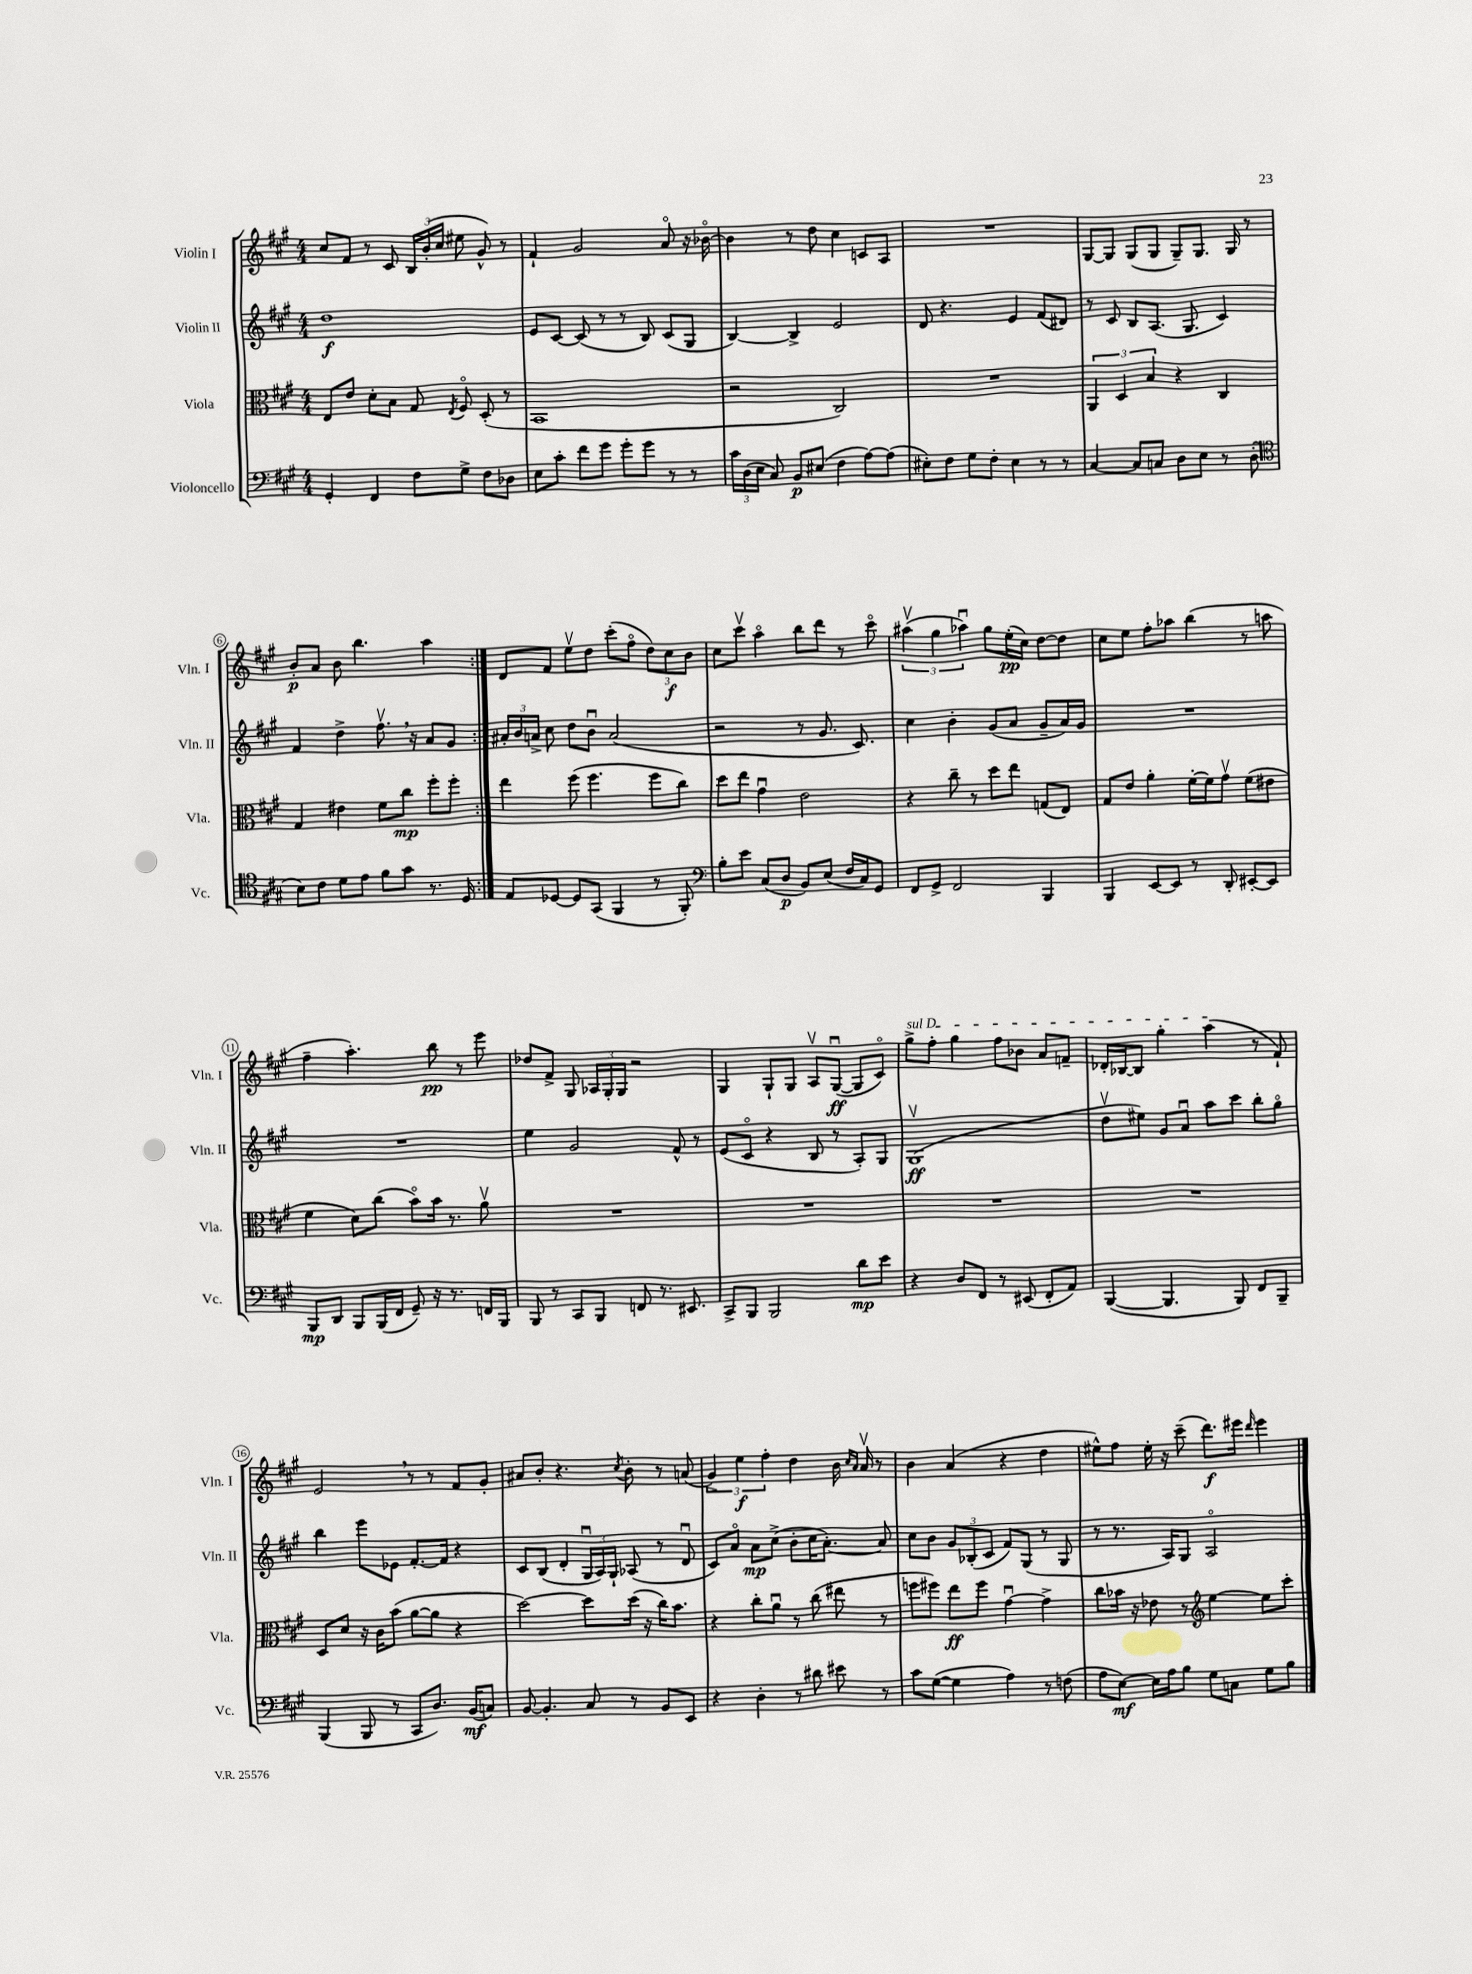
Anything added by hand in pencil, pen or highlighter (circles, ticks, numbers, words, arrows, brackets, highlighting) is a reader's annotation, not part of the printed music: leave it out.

**kern	**kern	**kern	**kern
*staff4	*staff3	*staff2	*staff1
*clefF4	*clefC3	*clefG2	*clefG2
*k[f#c#g#]	*k[f#c#g#]	*k[f#c#g#]	*k[f#c#g#]
*M4/4	*M4/4	*M4/4	*M4/4
4GG#'	8E	1dd	8cc#
.	8e	.	8f#
4FF#	8d'	.	8r
.	8B	.	8c#
8F#	8G#	.	24B
.	.	.	(24b'
.	.	.	24cc#
.	8qE	.	.
8G#^	8F#o	.	8ee#
8F#	(8D'	.	8g#^^)
8D-	8r	.	8r
=	=	=	=
8E	1BB	8e	4f#`
8c#'	.	[8c#	.
8f#	.	(8c#]	2g#
8g#	.	8r	.
8g#'	.	8r	.
8g#	.	8B)	.
8r	.	(8c#	8ao
8r	.	8G#	16r
.	.	.	[16b-o
=	=	=	=
24c#	2r	[4B)	4b-]
(24D	.	.	.
24E	.	.	.
8C#)	.	.	.
8BB	.	4B^]	8r
(8E#	.	.	8dd
4F#	2C#)	2e	4cc#
[8A)	.	.	8c
(8A]	.	.	8A
=	=	=	=
8E#')	1r	8d	1r
8F#	.	4.r	.
8G#	.	.	.
8F#'	.	.	.
4E#	.	4e	.
8r	.	(8f#	.
8r	.	8d#)	.
=	=	=	=
[4C#	6AA	8r	[8G#
.	.	8c#	8G#]
.	6D	.	.
8C#]	.	8B	(8G#
.	6B	.	.
8C	.	(8.A	8G#
8D	4r	.	8G#~)
.	.	8.G#	.
8E	.	.	8.G#
8r	4C#	4c#)	.
.	.	.	16G#
(8D'	.	.	8r
=	=	=	=
*clefC4	*	*	*
8B)	4G#	4f#	8b'
8c#	.	.	8a
8d	4e#	4dd^	8b
8e	.	.	4.bb
8f#	8f#	8.ff#v	.
8g#	8cc#	.	.
.	.	16r	.
8.r	8ff#'	8a	4aa
.	8ff#'	8g#	.
16D	.	.	.
=:|!	=:|!	=:|!	=:|!
8E	4ee	24a#'	8d
.	.	24b	.
.	.	24a^	.
[8D-	.	8cc#	8f#
8D-]	(8ff#	8dd	8eev
(8GG#	4.ff#	8bu	8dd
4FF#	.	(2a	(8ccc#'
.	.	.	8ff#o
8r	8ff#	.	12dd)
.	.	.	12cc#
8FF#')	8cc#)	.	.
.	.	.	12b
=	=	=	=
*clefF4	*	*	*
8B'	8dd	2r	8cc#
8e	8ee	.	8ccc#v
(8C#	4g#u	.	4aao
8D	.	.	.
8BB)	2e	8r	8bb
(8E	.	8.g#	8ddd
16F#	.	.	8r
16C#)	.	8.c#)	.
8GG#	.	.	8ccc#o
=	=	=	=
8FF#	4r	4cc#	(6aa#v
8GG#^	.	.	.
.	.	.	6gg#
2FF#	8cc#~	4b'	.
.	.	.	6aa-u)
.	8r	.	.
.	8dd	(8g#	8gg#
.	8ee	8a	(16ee'
.	.	.	16cc#)
4BBB	(8G	8g#~	[8dd
.	8E)	16a)	8dd]
.	.	16g#	.
=	=	=	=
4BBB	8G#	1r	8cc#
.	8e	.	8ee
[8EE	4a'	.	8ff#'
8EE]	.	.	8aa-
8r	[16f#'	.	(4bb
.	16f#]	.	.
8DD'	8g#v	.	.
[8EE#'	(8f#	.	8r
8EE#]	8e#	.	8aa
=	=	=	=
8BBB	4f#	1r	4ff#~
8DD	.	.	.
8BBB	8d)	.	4.aa')
(16BBB	(8cc#	.	.
16FF#	.	.	.
8GG#~)	8bo)	.	.
16r	16b	.	8bb
8.r	8.r	.	.
.	.	.	8r
16FF	8av	.	8eee
16BBB	.	.	.
=	=	=	=
8BBB	1r	4ee	8dd-
8r	.	.	8f#^
8CC#	.	2g#	8G#
8BBB	.	.	24A-
.	.	.	24G#'
.	.	.	24G#
8FF	.	.	2r
8.r	.	.	.
.	.	8f#^^	.
8.EE#	.	.	.
.	.	8r	.
=	=	=	=
8CC#^	1r	(8e	4G#
8BBB	.	8c#o	.
2BBB	.	4r	8G#`
.	.	.	8G#
.	.	8B	8Av
.	.	8r	([8G#u
8d	.	8A')	8G#]
8e	.	8G#	8c#o)
=	=	=	=
4r	1r	(1G#v	8gg#^
.	.	.	8ff#'
8D	.	.	4gg#
8FF#	.	.	.
8r	.	.	8ff#
(8EE#	.	.	8b-
8FF#'	.	.	8a
8AA)	.	.	8f~
=	=	=	=
([4BBB	1r	8ddv	16d-'
.	.	.	[16B-
.	.	8ee#)	8B-]
4.BBB]	.	8g#	4gg#'
.	.	8au	.
.	.	8aa	(4aa
8BBB)	.	8ccc#	.
8FF#	.	8bb'	8r
8BBB~	.	8gg#o	8f#`)
=	=	=	=
(4BBB	8D	4bb	2e
.	8d	.	.
8BBB	16r	8eee	.
.	16c#	.	.
8r	(8b	8e-	.
8CC#	[8a	[8.f#'	8r
8.D)	8a]	.	8r
.	.	16f#]	.
.	4r	4r	8f#
(16BB	.	.	.
8C)	.	.	8g#'
=	=	=	=
[8BB	[2dd)	8c#	8a#
4.BB']	.	(8B	8b'
.	.	4d'	4.r
8C#	8dd]	24G#u	.
.	.	24A)	.
.	.	24G#`	.
.	.	.	8qcc#
8r	(16dd	(8A-	8b'
.	16r	.	.
8BB	16cc#)	8r	8r
.	8.b	.	.
8EE	.	8du	(8a
=	=	=	=
4r	4r	8c#)	6g#^)
.	.	8ao	.
.	.	.	6ee
4D'	8cc#'	8a	.
.	.	.	6ff#'
.	8au	(8cc#^	.
8r	8r	8b'	4dd
8d#	(8cc#	16cc#	.
.	.	[8.a')	.
8e#	8ee#	.	16b
.	.	.	16qqcc#
.	.	.	16qqa
.	.	.	16av
8r	8r	8a]	8r
=	=	=	=
8c#	8ff	8cc#	4b
([8G#	8ff#)	8b	.
4G#]	8ee	12g#	(4a
.	.	(12B-'	.
.	8ff#	.	.
.	.	12c#	.
4A)	[4g#u	8f#)	4r
.	.	(8G#	.
8r	4g#^]	8r	4dd
(8F	.	8G#	.
=	=	=	=
8A	8cc#	8r	8ee#^^)
[8E)	16b-	8.r	8ff#
.	16r	.	.
16E]	8e-	.	16ee#'
16A	.	16A)	16r
8B	8r	8G#	(8ccc#~
*	*clefG2	*	*
8G#	[4ee	2Ao	8.ddd)
8C	.	.	.
.	.	.	16eee#
.	.	.	16qqddd
8G#	8ee]	.	4eee#
8B	8ccc#'	.	.
==	==	==	==
*-	*-	*-	*-
